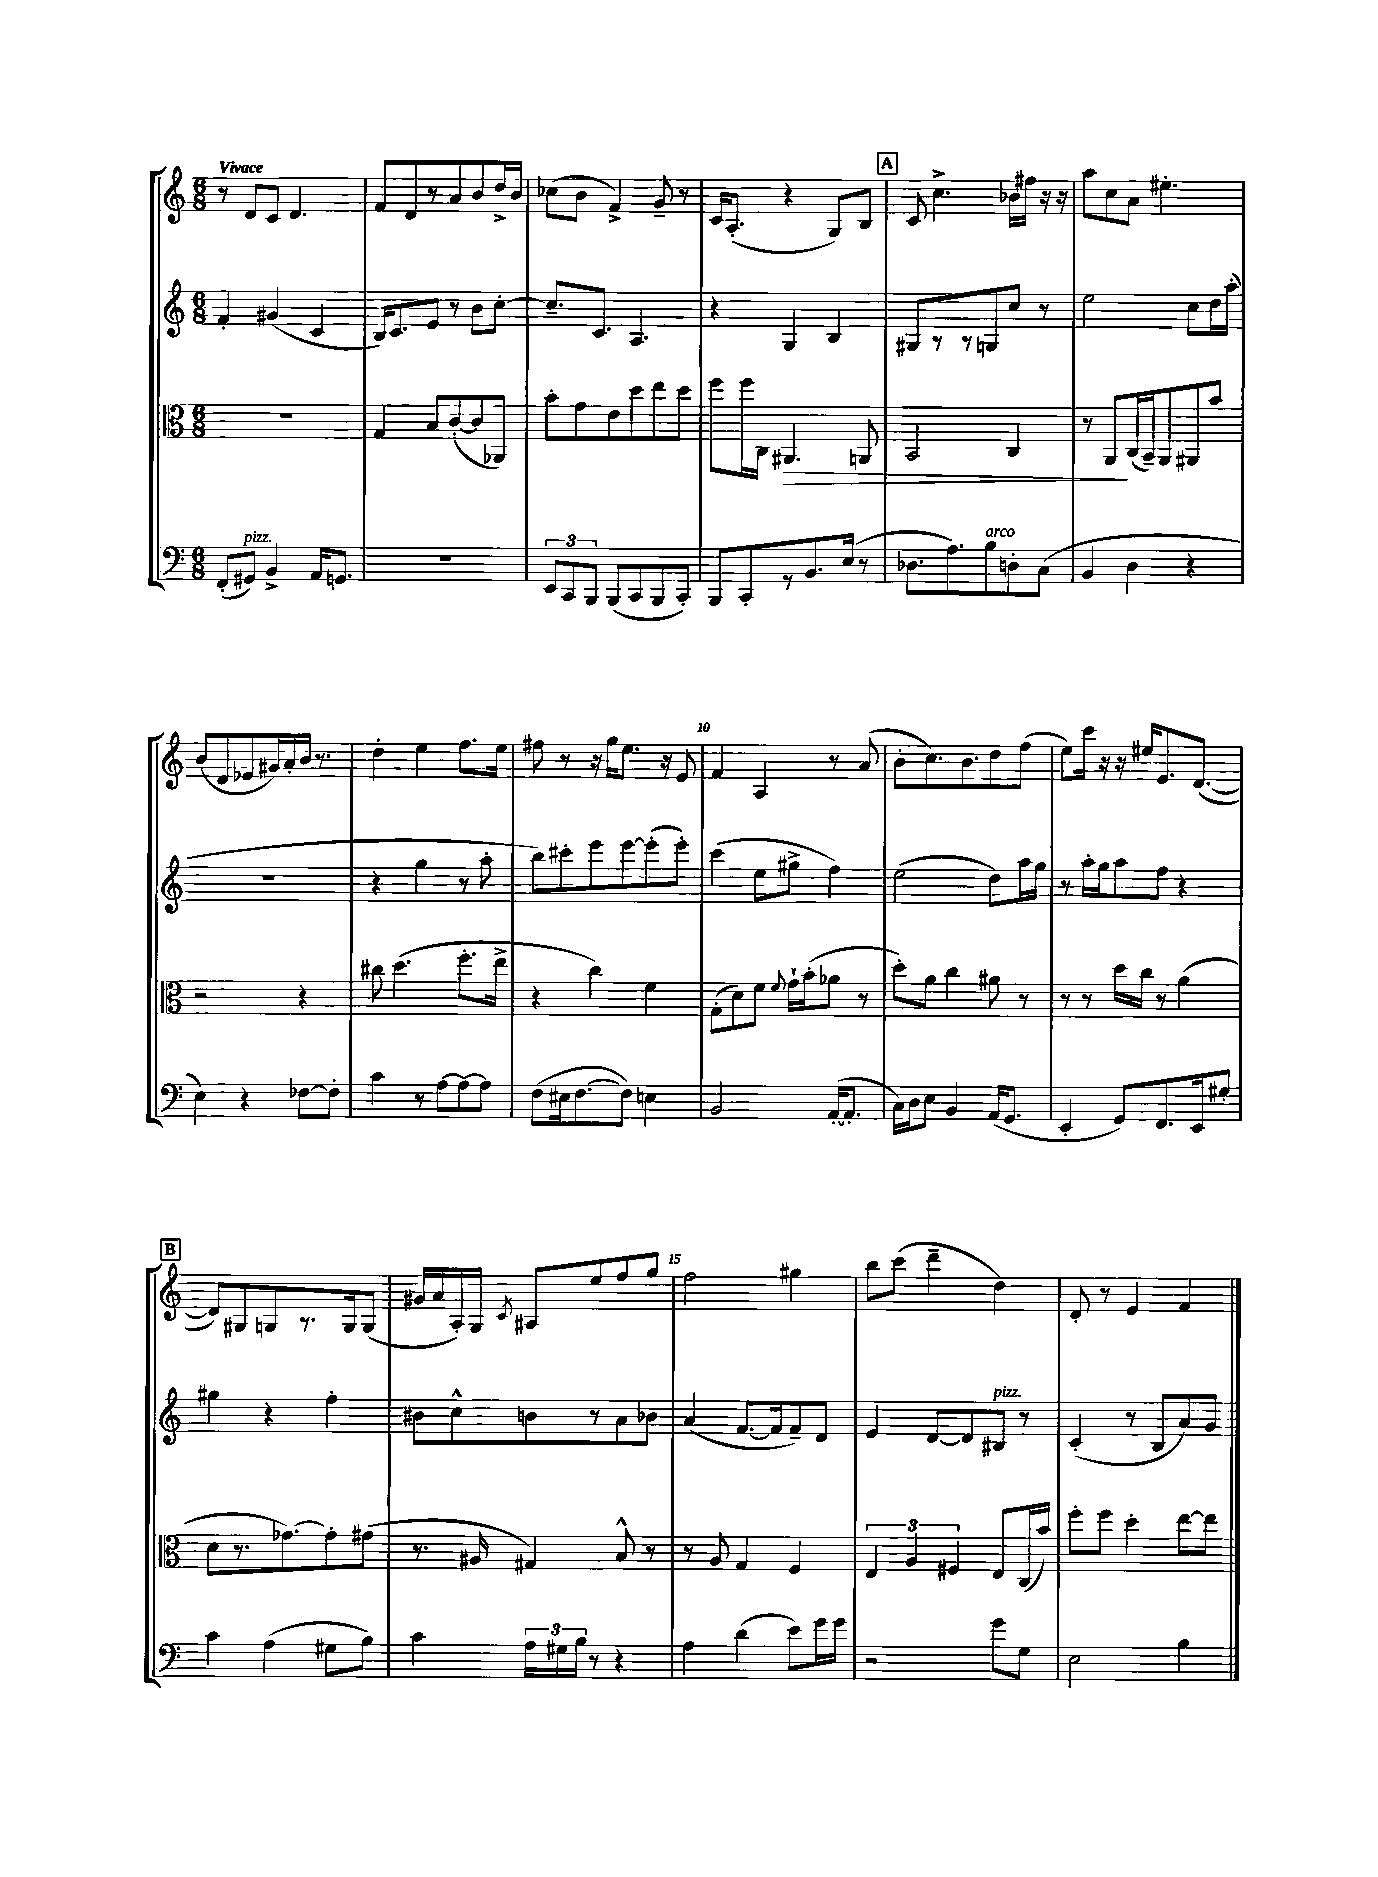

**kern	**kern	**dynam	**kern	**kern
*part4	*part3	*part3	*part2	*part1
*staff4	*staff3	*staff3	*staff2	*staff1
*clefF4	*clefC3	*	*clefG2	*clefG2
*k[]	*k[]	*	*k[]	*k[]
*M6/8	*M6/8	*	*M6/8	*M6/8
=1	=1	=1	=1	=1
!	!	!	!	!LO:TX:a:B:t=Vivace
(8FF'/L	2.r	.	4f'/	8r
!LO:TX:a:i:t=pizz.	!	!	!	!
8GG#X/J)	.	.	.	8d/L
4BB^/	.	.	(4g#X/	8c/J
.	.	.	.	4.d/
16AA/KL	.	.	4c/	.
8.GGn/J	.	.	.	.
=2	=2	=2	=2	=2
2.r	4G/	.	16B/KL)	8f/L
.	.	.	8.c/	.
.	.	.	.	8d/
.	8B/L	.	8e/J	8r
.	([8c'/	.	8r	8a/
.	8c/]	.	8b\L	8b/
.	8AA-X/J)	.	[8cc'\J	16dd^/L
.	.	.	.	16b/JJ
=3	=3	=3	=3	=3
12EE/L	8b'\L	.	8.cc~/L]	(8cc-X\L
12CC/	.	.	.	.
.	8g\	.	.	8b\J
12BBB/J	.	.	.	.
.	.	.	8.c/J	.
(8BBB/L	8e\	.	.	4f^/)
8CC/	8dd\	.	4.A/	.
8BBB/	8ee\	.	.	8g~/
8CC'/J)	8dd\J	.	.	8r
=4	=4	=4	=4	=4
8BBB/L	8ff\L	.	4r	16c/KL
.	.	.	.	(8.A'/J
8CC'/	16ff\L	.	.	.
.	16C\JJ	.	.	.
!	!	!LO:HP:b	!	!
8r	4.AA#X/	>	4G/	4r
8.BB/	.	.	.	.
.	.	.	4B/	8G/L)
(16E/Jk	.	.	.	.
8r	8AAn/	.	.	8B/J
!!LO:REH:place=s1:t=A
=5	=5	=5	=5	=5
8.D-X\L	2BB/	.	8G#X/L	8c/
.	.	.	8r	4.cc^\
8.A\)	.	.	.	.
.	.	.	8r	.
!LO:TX:a:i:t=arco	!	!	!	!
8B\	.	.	8Gn/	.
8Dn'\	4C/	.	8cc/J	16b-X\LL
.	.	.	.	16ff#X\JJ
(8C\J	.	.	8r	16r
.	.	.	.	16r
=6	=6	=6	=6	=6
4BB/	8r	.	2ee\	8aa\L
.	8AA/L	.	.	8cc\
4D\	(16C/L	]	.	8a\J
.	16BB~/J)	.	.	.
.	8AA/	.	.	4.ee#X'\
4r	8AA#X/	.	8cc\L	.
.	8b/J	.	16dd\L	.
.	.	.	(16aa'\JJ	.
!!LO:LB:g=z
=7	=7	=7	=7	=7
4E\)	2r	.	2.r	(8b/L
.	.	.	.	8d/
4r	.	.	.	8e-X/
.	.	.	.	16g#X/L)
.	.	.	.	16a'/
[8F-X\L	4r	.	.	16b/JJ
.	.	.	.	8.r
8F-'\J]	.	.	.	.
=8	=8	=8	=8	=8
4c\	8cc#X\	.	4r	4dd'\
.	(4.dd\	.	.	.
8r	.	.	4gg\	4ee\
[8A\L	.	.	.	.
8A\_	8.ff'\L	.	8r	8.ff\L
8A\J]	.	.	8aa'\	.
.	16ee^\Jk	.	.	16ee\Jk
=9	=9	=9	=9	=9
(8F\L	4r	.	8bb\L)	8ff#X\
16E#X\k	.	.	8ccc#X'\	8r
[8.F\	.	.	.	.
.	4cc\)	.	8eee\	16r
.	.	.	.	16gg\KL
8F\J])	.	.	[8eee\	8.ee\J
4En\	4f\	.	(8eee'\]	.
.	.	.	.	16r
.	.	.	8eee'\J)	8e/
=10	=10	=10	=10	=10
2BB/	(8G'\L	.	(4ccc\	4f/
.	8d\)	.	.	.
.	8f\J	.	8ee\L	4A/
.	8qqf/	.	.	.
.	16g`\LL	.	8gg#X^\J	.
.	(16b'\J	.	.	.
([16AA'/KL	8a-X\J	.	4ff\)	8r
8.AA'/J]	.	.	.	.
.	8r	.	.	(8a/
=11	=11	=11	=11	=11
16C\LL)	8dd'\L)	.	(2ee\	8b'\L
16D\J	.	.	.	.
8E\J	8a\J	.	.	8.cc\)
4BB/	4cc\	.	.	.
.	.	.	.	8.b\
(16AA/KL	8a#X\	.	8dd\L)	8dd\
8.GG/J	.	.	.	.
.	8r	.	16aa\L	(8ff\J
.	.	.	16gg\JJ	.
=12	=12	=12	=12	=12
4EE'/	8r	.	8r	8ee\L)
.	8r	.	16aa'\LL	16ccc\Jk
.	.	.	16gg\J	16r
8GG/L)	16dd\LL	.	8aa\	16r
.	16cc\JJ	.	.	16ee#X/KL
8.FF/	8r	.	8ff\J	8.e/
.	(4a\	.	4r	.
16EE/k	.	.	.	([8.d/J
8G#X'/J	.	.	.	.
!!LO:LB:g=z
!!LO:REH:place=s1:t=B
=13	=13	=13	=13	=13
4c\	8d\L	.	4gg#X\	8d/L])
.	8.r	.	.	8G#X/
(4A\	.	.	4r	8Gn/
.	[8.g-X\)	.	.	.
.	.	.	.	8.r
8G#X\L	8g-'\]	.	4ff'\	.
.	.	.	.	16G/k
8B\J)	(8g#X\J	.	.	(8G/J
=14	=14	=14	=14	=14
4c\	8.r	.	8b#X\L	16g#X/LL
.	.	.	.	16a/
.	.	.	8cc^^\	16A'/)
.	16A#X/	.	.	16G/JJ
.	.	.	.	8qc/
24A\LL	4G#X/)	.	8bn\	8A#X/L
24G#X\	.	.	.	.
24B\JJ	.	.	.	.
8r	.	.	8r	8ee/
4r	8B^^/	.	8a\	8ff/
.	8r	.	8b-X\J	8gg/J
=15	=15	=15	=15	=15
4A\	8r	.	(4a/	2ff\
.	8A/	.	.	.
(4d\	4G/	.	[8.f/L	.
.	.	.	16f/k]	.
8e\L)	4F/	.	8f~/)	4gg#X\
16g\L	.	.	8d/J	.
16g\JJ	.	.	.	.
=16	=16	=16	=16	=16
2r	6E/	.	4e/	8bb\L
.	.	.	.	(8ccc\J
.	6A/	.	.	.
.	.	.	[8d/L	4ddd~\
.	6F#X/	.	.	.
.	.	.	8d/]	.
!	!	!	!LO:TX:a:i:t=pizz.	!
8g\L	8E/L	.	8B#X/J	4dd\)
8G\J	(16C/L	.	8r	.
.	16b/JJ)	.	.	.
=17	=17	=17	=17	=17
2E\	8ff'\L	.	(4c'/	8d'/
.	8ff\J	.	.	8r
.	4dd'\	.	8r	4e/
.	.	.	8B/L	.
4B\	[8ee\L	.	8a/)	4f/
.	8ee\J]	.	8g/J	.
==	==	==	==	==
*-	*-	*-	*-	*-
